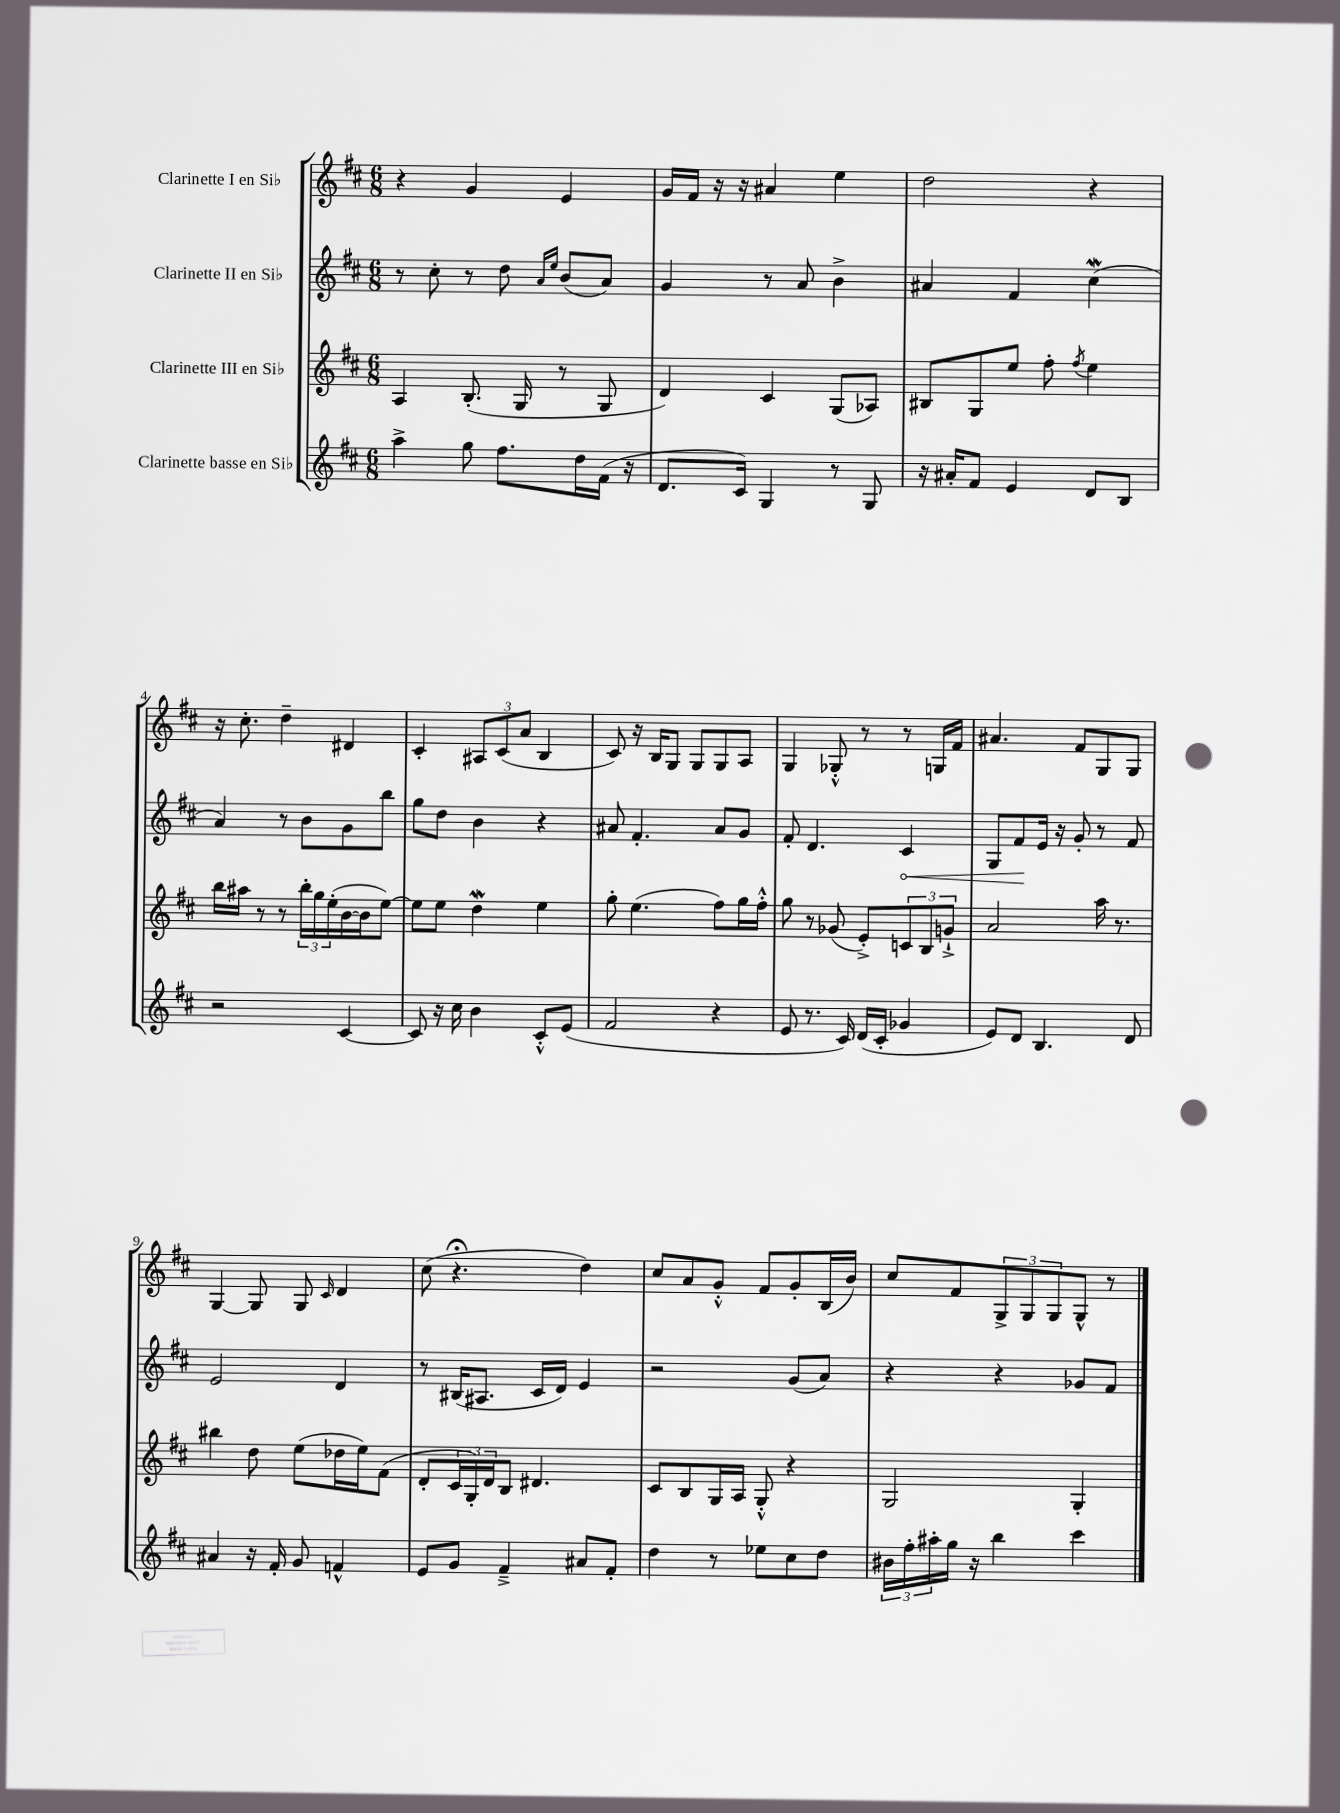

**kern	**kern	**kern	**kern
*staff4	*staff3	*staff2	*staff1
*clefG2	*clefG2	*clefG2	*clefG2
*k[f#c#]	*k[f#c#]	*k[f#c#]	*k[f#c#]
*M6/8	*M6/8	*M6/8	*M6/8
4aa^	4A	8r	4r
.	.	8cc#'	.
8gg	(8.B'	8r	4g
8.ff#	.	8dd	.
.	16G	.	.
.	.	16qqa	.
.	.	16qqee	.
.	8r	(8b	4e
16dd	.	.	.
(16f#	8G	8a)	.
16r	.	.	.
=	=	=	=
8.d	4d)	4g	16g
.	.	.	16f#
.	.	.	16r
16c#)	.	.	16r
4G	4c#	8r	4a#
.	.	8a	.
8r	(8G	4b^	4ee
8G	8A-)	.	.
=	=	=	=
16r	8B#	4a#	2dd
16a#'	.	.	.
8f#	8G	.	.
4e	8ee	4f#	.
.	8ff#'	.	.
.	8qff#	.	.
8d	4ee	(4cc#	4r
8B	.	.	.
=	=	=	=
2r	16bb	4a)	16r
.	16aa#	.	8.cc#'
.	8r	.	.
.	8r	8r	4dd~
.	24bb'	8b	.
.	24gg	.	.
.	(24ee'	.	.
[4c#	[16b	8g	4d#
.	16b]	.	.
.	[8ee)	8bb	.
=	=	=	=
8c#]	8ee]	8gg	4c#'
16r	8ee	8dd	.
16cc#	.	.	.
4b	4dd	4b	12A#
.	.	.	(12c#
.	.	.	12a
8c#'^^	4ee	4r	4B
(8e	.	.	.
=	=	=	=
2f#	8gg'	8a#	8c#)
.	(4.ee	4.f#'	16r
.	.	.	16B
.	.	.	8G
.	.	.	8G
4r	8ff#)	8a#	8G
.	16gg	8g	8A
.	16ff#'^^	.	.
=	=	=	=
8e	8gg	8f#'	4G
8.r	8r	4.d	.
.	(8g-	.	8G-'^^
16c#)	.	.	.
(16d	8e'^)	.	8r
16c#'	.	.	.
4g-	12c	4c#	8r
.	12B	.	.
.	.	.	16G
.	12g`^	.	.
.	.	.	16f#
=	=	=	=
8e)	2a	8G	4.a#
8d	.	8f#	.
4.B	.	16e	.
.	.	16r	.
.	.	8g'	8f#
.	16aa	8r	8G
.	8.r	.	.
8d	.	8f#	8G
=	=	=	=
4a#	4bb#	2e	[4G
16r	8dd	.	8G]
16f#'	.	.	.
8g	(8ee	.	8G
.	.	.	16qqc#
4f^^	16dd-	4d	4d
.	16ee)	.	.
.	(8f#	.	.
=	=	=	=
8e	8d'	8r	(8cc#
8g	24c#	(16B#	4.r;
.	24G')	.	.
.	.	8.A#	.
.	24d	.	.
4f#~^	8B	.	.
.	4.d#	16c#	.
.	.	16d)	.
8a#	.	4e	4dd)
8f#'	.	.	.
=	=	=	=
4dd	8c#	2r	8cc#
.	8B	.	8a
8r	16G	.	8g'^^
.	16A	.	.
8ee-	8G'^^	.	8f#
8cc#	4r	(8g	8g'
8dd	.	8a)	(16B
.	.	.	16b)
=	=	=	=
24b#	2G	4r	8cc#
24ff#'	.	.	.
24aa#'	.	.	.
16gg	.	.	8f#
16r	.	.	.
4bb	.	4r	12G^
.	.	.	12G
.	.	.	12G
4ccc#	4G'	8g-	8G^^
.	.	8f#	8r
==	==	==	==
*-	*-	*-	*-
